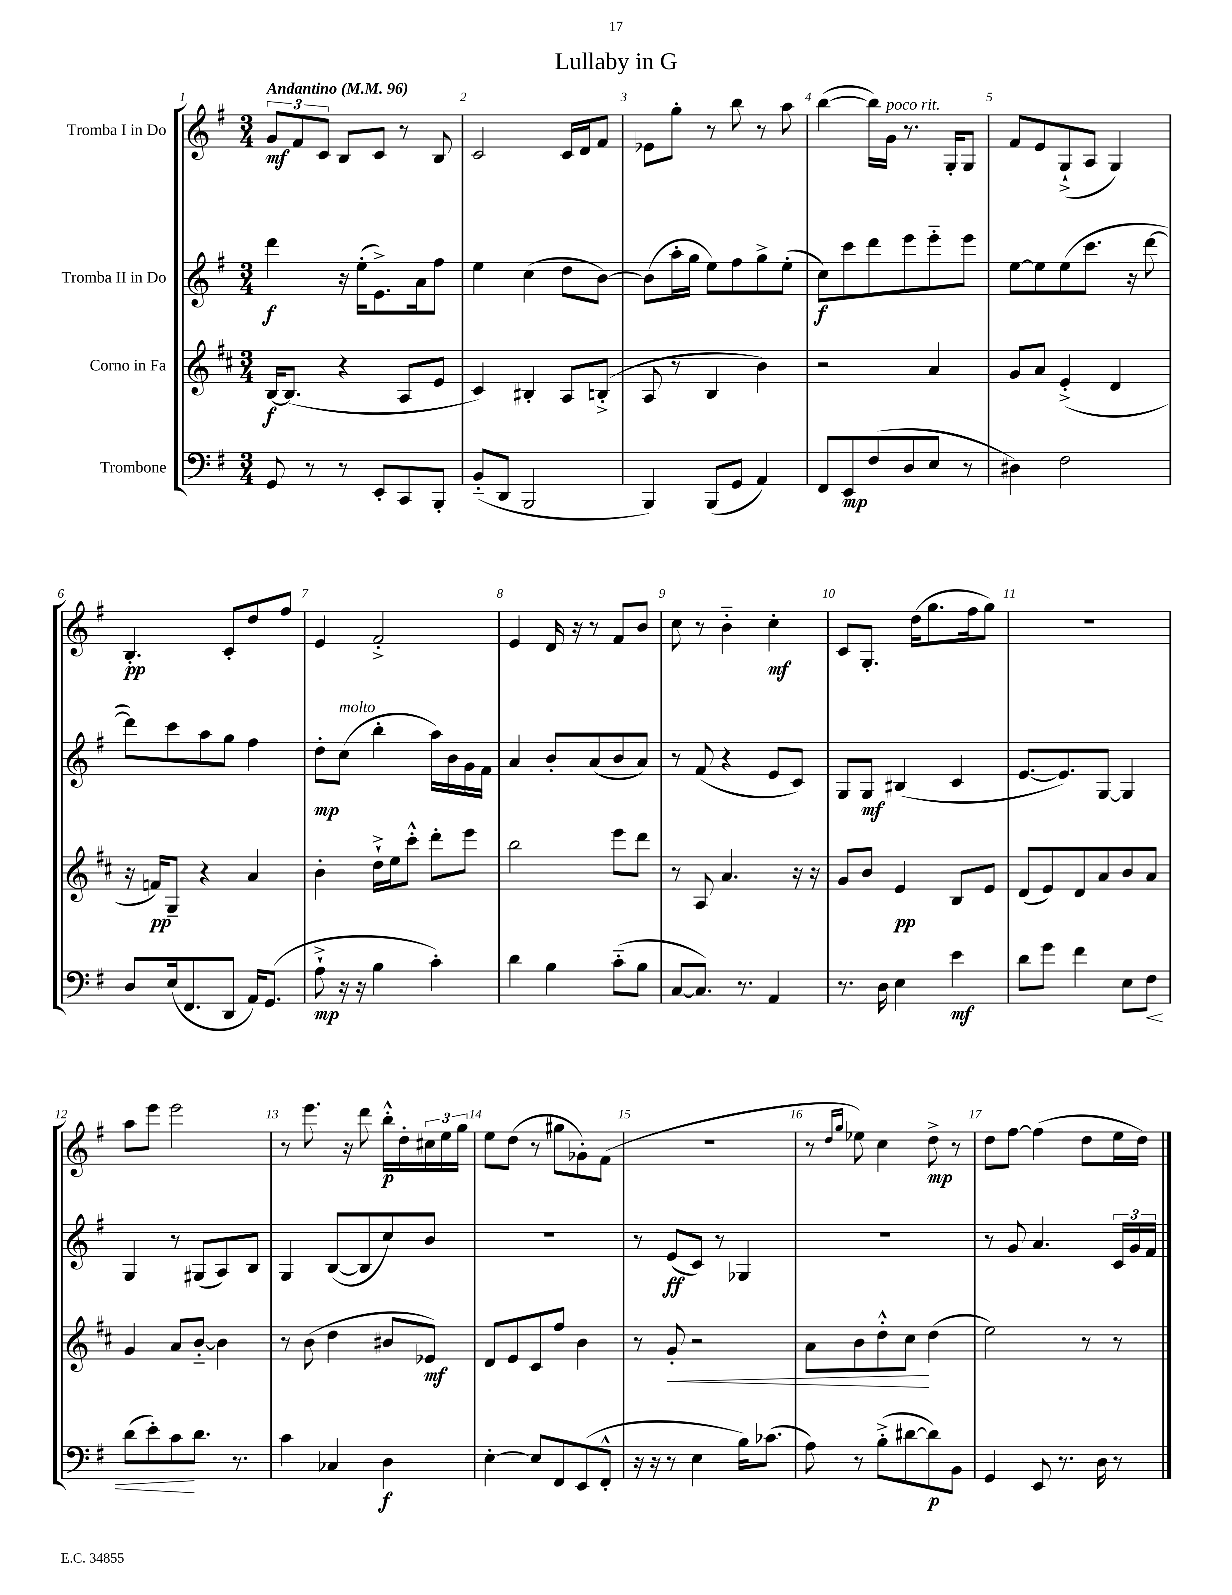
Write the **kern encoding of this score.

**kern	**kern	**kern	**kern
*staff4	*staff3	*staff2	*staff1
*clefF4	*clefG2	*clefG2	*clefG2
*k[f#]	*k[f#c#]	*k[f#]	*k[f#]
*M3/4	*M3/4	*M3/4	*M3/4
*MM96	*MM96	*MM96	*MM96
8GG/	[16B/LK	4ddd\	12g/L
.	(8.B/]J	.	.
.	.	.	12f#/
8r	.	.	.
.	.	.	12c/J
8r	4r	16r	8B/L
.	.	(16ee'\LK	.
8EE'/L	.	8.e^\)	8c/J
8CC/	8A/L	.	8r
.	.	16a\k	.
8BBB'/J	8e/J	8ff#\J	8B/
=	=	=	=
(8BB'~/L	4c#/)	4ee\	2c/
8DD/J	.	.	.
2BBB/	4B#'/	(4cc\	.
.	8A/L	8dd\L	16c/LL
.	.	.	16d/J
.	(8B'^/J	[8b\J)	8f#/J
=	=	=	=
4BBB/)	8A/	(8b\]L	8e-\L
.	8r	16aa'\L	8gg'\J
.	.	16gg\JJ	.
(8BBB/L	4B/	8ee\L)	8r
8GG/J	.	8ff#\	8bb\
4AA/)	4b\)	8gg^\	8r
.	.	(8ee'\J	8aa\
=	=	=	=
8FF#/L	2r	8cc\L)	([4bb\
8EE/	.	8ccc\	.
(8F#/	.	8ddd\	16bb\]LL)
.	.	.	16g\JJ
8D/	.	8eee\	8.r
8E/J	4a/	8eee'~\	.
.	.	.	16G'/LK
8r	.	8eee\J	8G/J
=	=	=	=
4D#\)	8g/L	[8ee\L	8f#/L
.	8a/J	8ee\]	8e/
2F#\	(4e'^/	(8ee\	(8G`^/
.	.	8.ccc\J	8A/J
.	4d/	.	4G/)
.	.	16r	.
.	.	[8ddd\	.
=	=	=	=
8D/L	16r	8ddd\]L)	4.B'/
.	16f/LK)	.	.
(16E/k	8G~/J	8ccc\	.
8.FF#/	.	.	.
.	4r	8aa\	.
8DD/J	.	8gg\J	8c'/L
16AA/LK)	4a/	4ff#\	8dd/
(8.GG/J	.	.	.
.	.	.	8ff#/J
=	=	=	=
8A`^\	4b'\	8dd'\L	4e/
16r	.	(8cc\J	.
16r	.	.	.
4B\	16dd`^\LL	4bb'\	2f#'^/
.	16ee\J	.	.
.	8ccc#'^^\J	.	.
4c'\)	8ddd'\L	16aa\LL)	.
.	.	16b\	.
.	8eee\J	16g\	.
.	.	16f#\JJ	.
=	=	=	=
4d\	2bb\	4a/	4e/
4B\	.	8b'/L	16d/
.	.	.	16r
.	.	(8a/	8r
(8c'~\L	8eee\L	8b/	8f#/L
8B\J	8ddd\J	8a/J)	8b/J
=	=	=	=
[8C/L	8r	8r	8cc\
8.C/]J)	8A/	(8f#/	8r
.	4.a/	4r	4b'~\
8.r	.	.	.
4AA/	.	8e/L	4cc'\
.	16r	8c/J)	.
.	16r	.	.
=	=	=	=
8.r	8g/L	8G/L	8c/L
.	8b/J	8G/J	8.G'/J
16D\	.	.	.
4E\	4e/	(4B#/	.
.	.	.	(16dd\LK
.	.	.	8.gg\
4e\	8B/L	4c/	.
.	.	.	16ff#\k
.	8e/J	.	8gg\J)
=	=	=	=
8d\L	(8d/L	[8.e/L	2.r
8g\J	8e/)	.	.
.	.	8.e/])	.
4f#\	8d/	.	.
.	8a/	[8G/J	.
8E\L	8b/	4G/]	.
8F#\J	8a/J	.	.
=	=	=	=
(8d\L	4g/	4G/	8aa\L
8e'\)	.	.	8eee\J
8c\	8a/L	8r	2eee\
8.d\J	[8b'~/J	(8G#/L	.
.	4b\]	8A/)	.
8.r	.	.	.
.	.	8B/J	.
=	=	=	=
4c\	8r	4G/	8r
.	(8b\	.	8.eee\
4C-/	4dd\	([8B/L	.
.	.	.	16r
.	.	8B/]	8ddd\
4D\	8b#/L	8cc/)	16bb'^^\LL
.	.	.	16dd'\
.	8e-/J)	8b/J	24cc#\
.	.	.	24ee\
.	.	.	24gg\JJ
=	=	=	=
[4E'\	8d/L	2.r	8ee\L
.	8e/	.	(8dd\J
8E/]L	8c#/	.	8r
8FF#/	8ff#/J	.	8gg#\L
(8EE/	4b\	.	8g-'\)
8FF#'^^/J	.	.	(8f#\J
=	=	=	=
16r	8r	8r	2.r
16r	.	.	.
8r	8g'/	(8e/L	.
4E\	2r	8c/J)	.
.	.	8r	.
16B\LK)	.	4G-/	.
(8.c-\J	.	.	.
=	=	=	=
8A\)	8a\L	2.r	8r
.	.	.	16qqdd/LL
.	.	.	16qqgg/JJ
8r	8b\	.	8ee-\)
(8B'^\L	8dd'^^\	.	4cc\
[8d#\	8cc#\J	.	.
8d#\])	(4dd\	.	8dd^\
8BB\J	.	.	8r
=	=	=	=
4GG/	2ee\)	8r	8dd\L
.	.	8g/	[8ff#\J
8EE/	.	4.a/	(4ff#\]
8.r	.	.	.
.	8r	.	8dd\L
16D\	.	.	.
8r	8r	24c/LL	16ee\L
.	.	24g/	.
.	.	.	16dd\JJ)
.	.	24f#/JJ	.
==	==	==	==
*-	*-	*-	*-
